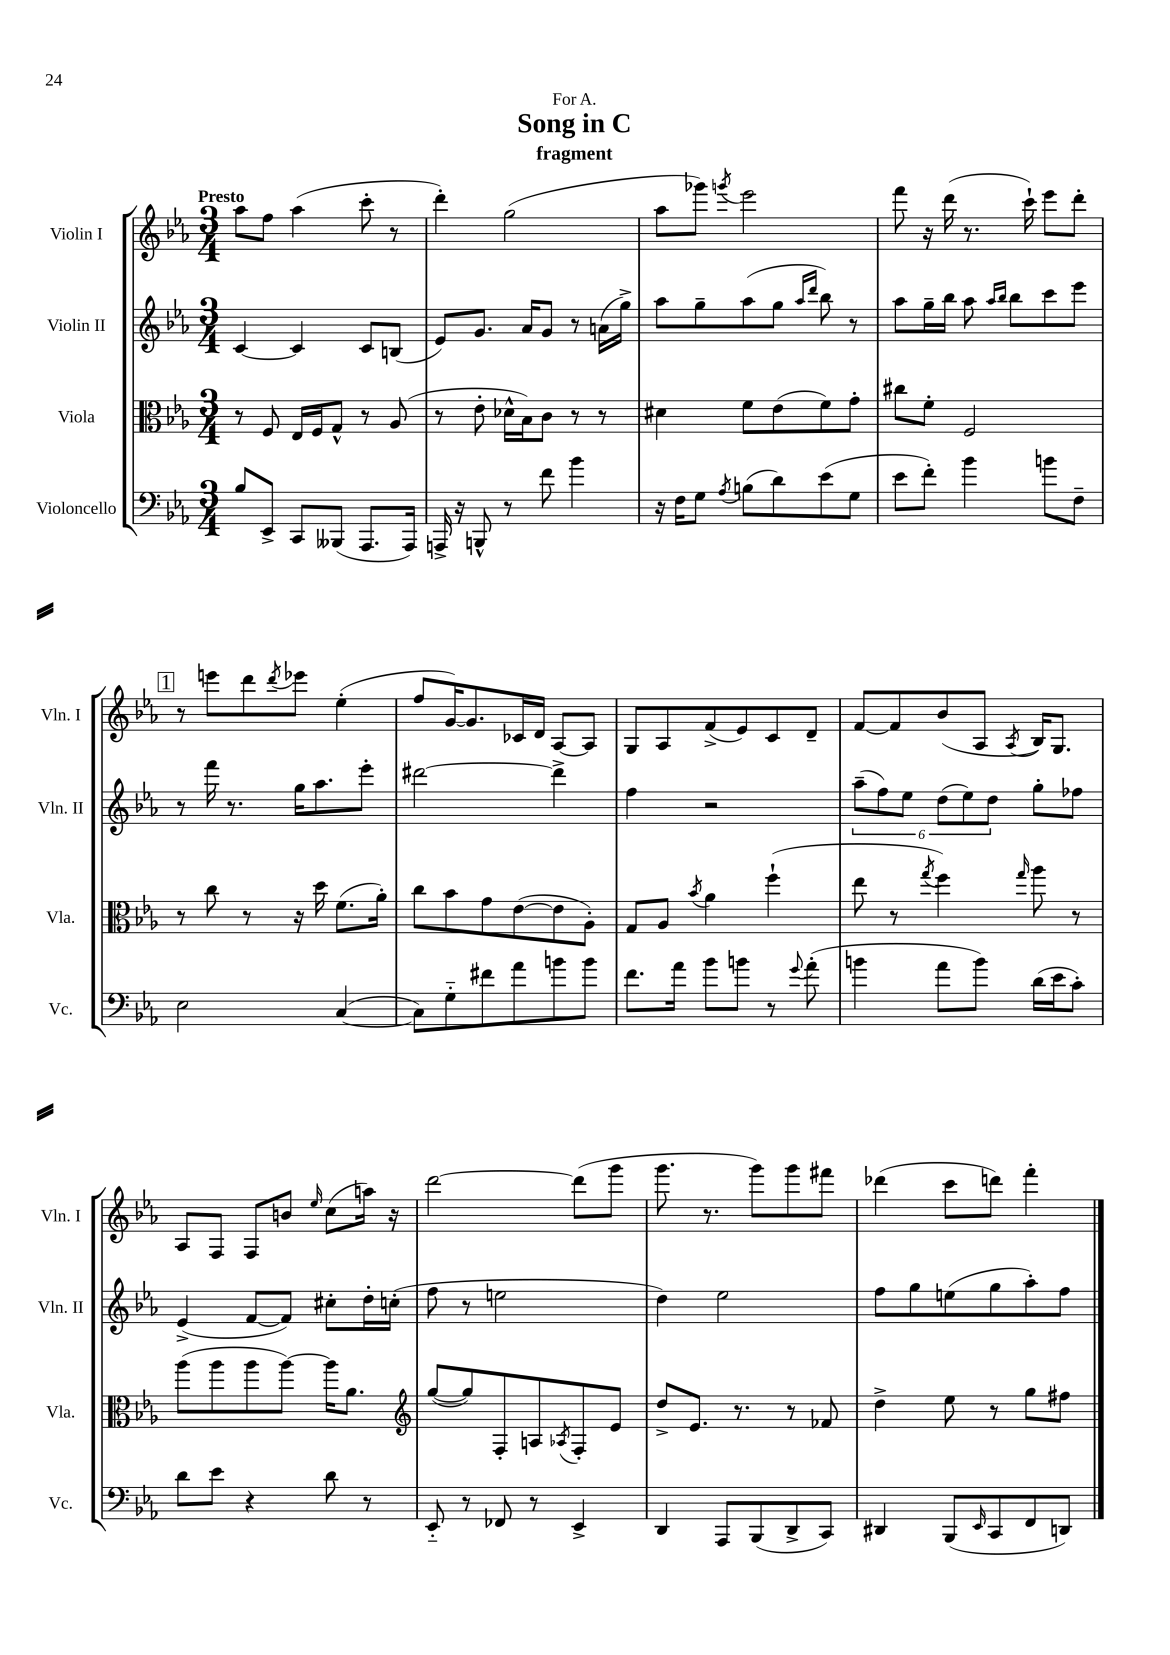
\header { title = "Song in C" subtitle = "fragment" dedication = "For A." }
<<
\new StaffGroup <<
\new Staff = "s0" \with { instrumentName = "Violin I" shortInstrumentName = "Vln. I" } {
    \clef treble \key ees \major \numericTimeSignature \time 3/4 \tempo "Presto"
    aes''8 f''8 aes''4( c'''8-. r8 |
    d'''4-.) g''2( |
    aes''8 ges'''8) \acciaccatura { g'''8 } ees'''2 |
    f'''8 r16 d'''16( r8. c'''16-!) ees'''8 d'''8-. |
    \mark \markup { \box "1" } r8 e'''8 d'''8 \acciaccatura { d'''8 } ees'''8 ees''4-.( |
    f''8 g'16~) g'8. ces'16 d'16 aes8~ aes8 |
    g8 aes8 f'8->( ees'8) c'8 d'8-- |
    f'8~ f'8 bes'8( aes8 \acciaccatura { aes8 } bes16) g8. |
    aes8 f8 f8 b'8 \grace { ees''16 } c''8( a''16) r16 |
    d'''2~ d'''8( g'''8 |
    g'''8. r8. g'''8) g'''8 fis'''8 |
    des'''4( c'''8 d'''8) f'''4-. \bar "|." |
}
\new Staff = "s1" \with { instrumentName = "Violin II" shortInstrumentName = "Vln. II" } {
    \clef treble \key ees \major \numericTimeSignature \time 3/4
    c'4~ c'4 c'8 b8( |
    ees'8) g'8. aes'16 g'8 r8 a'16( g''16->) |
    aes''8 g''8-- aes''8( g''8 \grace { aes''16 d'''16 } bes''8) r8 |
    aes''8 g''16-- bes''16 aes''8 \grace { aes''16 bes''16 } bes''8 c'''8 ees'''8 |
    \mark \markup { \box "1" } r8 f'''16 r8. g''16 aes''8. ees'''8-. |
    dis'''2~ dis'''4-> |
    f''4 r2 |
    \tuplet 6/4 { aes''8--( f''8) ees''8 d''8( ees''8) d''8 } g''8-. fes''8 |
    ees'4->( f'8~ f'8) cis''8-. d''16-. c''16-.( |
    f''8 r8 e''2 |
    d''4) ees''2 |
    f''8 g''8 e''8( g''8 aes''8-.) f''8 \bar "|." |
}
\new Staff = "s2" \with { instrumentName = "Viola" shortInstrumentName = "Vla." } {
    \clef alto \key ees \major \numericTimeSignature \time 3/4
    r8 f8 ees16 f16 g8-^ r8 aes8( |
    r8 ees'8-. des'16-^ bes16) c'8 r8 r8 |
    dis'4 f'8 ees'8( f'8) g'8-. |
    cis''8 f'8-. f2 |
    \mark \markup { \box "1" } r8 c''8 r8 r16 d''16 f'8.( aes'16-.) |
    c''8 bes'8 g'8 ees'8~( ees'8 aes8-.) |
    g8 aes8 \acciaccatura { bes'8 } aes'4 f''4-!( |
    ees''8 r8 \acciaccatura { g''8 } f''4) \grace { g''16 } aes''8 r8 |
    aes''8( aes''8 aes''8 aes''8~) aes''16 aes'8. |
    \clef treble g''8~( g''8) f8-. a8 \acciaccatura { aes8 } f8-. ees'8 |
    d''8-> ees'8. r8. r8 fes'8 |
    d''4-> ees''8 r8 g''8 fis''8 \bar "|." |
}
\new Staff = "s3" \with { instrumentName = "Violoncello" shortInstrumentName = "Vc." } {
    \clef bass \key ees \major \numericTimeSignature \time 3/4
    bes8 ees,8-> c,8 beses,,8( aes,,8. aes,,16) |
    a,,16-> r16 b,,8-^ r8 f'8 bes'4 |
    r16 f16 g8 \acciaccatura { aes8 } b8( d'8) ees'8( g8 |
    ees'8 f'8-.) bes'4 b'8 f8-- |
    \mark \markup { \box "1" } ees2 c4~( |
    c8) g8-_ fis'8 aes'8 b'8 b'8 |
    f'8. aes'16 bes'8 b'8 r8 \appoggiatura { g'8 } aes'8-.( |
    b'4 aes'8 b'8) d'16( ees'16 c'8-.) |
    d'8 ees'8 r4 d'8 r8 |
    ees,8-_ r8 fes,8 r8 ees,4-> |
    d,4 aes,,8 bes,,8( d,8-> c,8) |
    dis,4 bes,,8( \grace { ees,16 } c,8 f,8 d,8) \bar "|." |
}
>>
>>
\layout { \context { \Score \remove "Bar_number_engraver" } }
